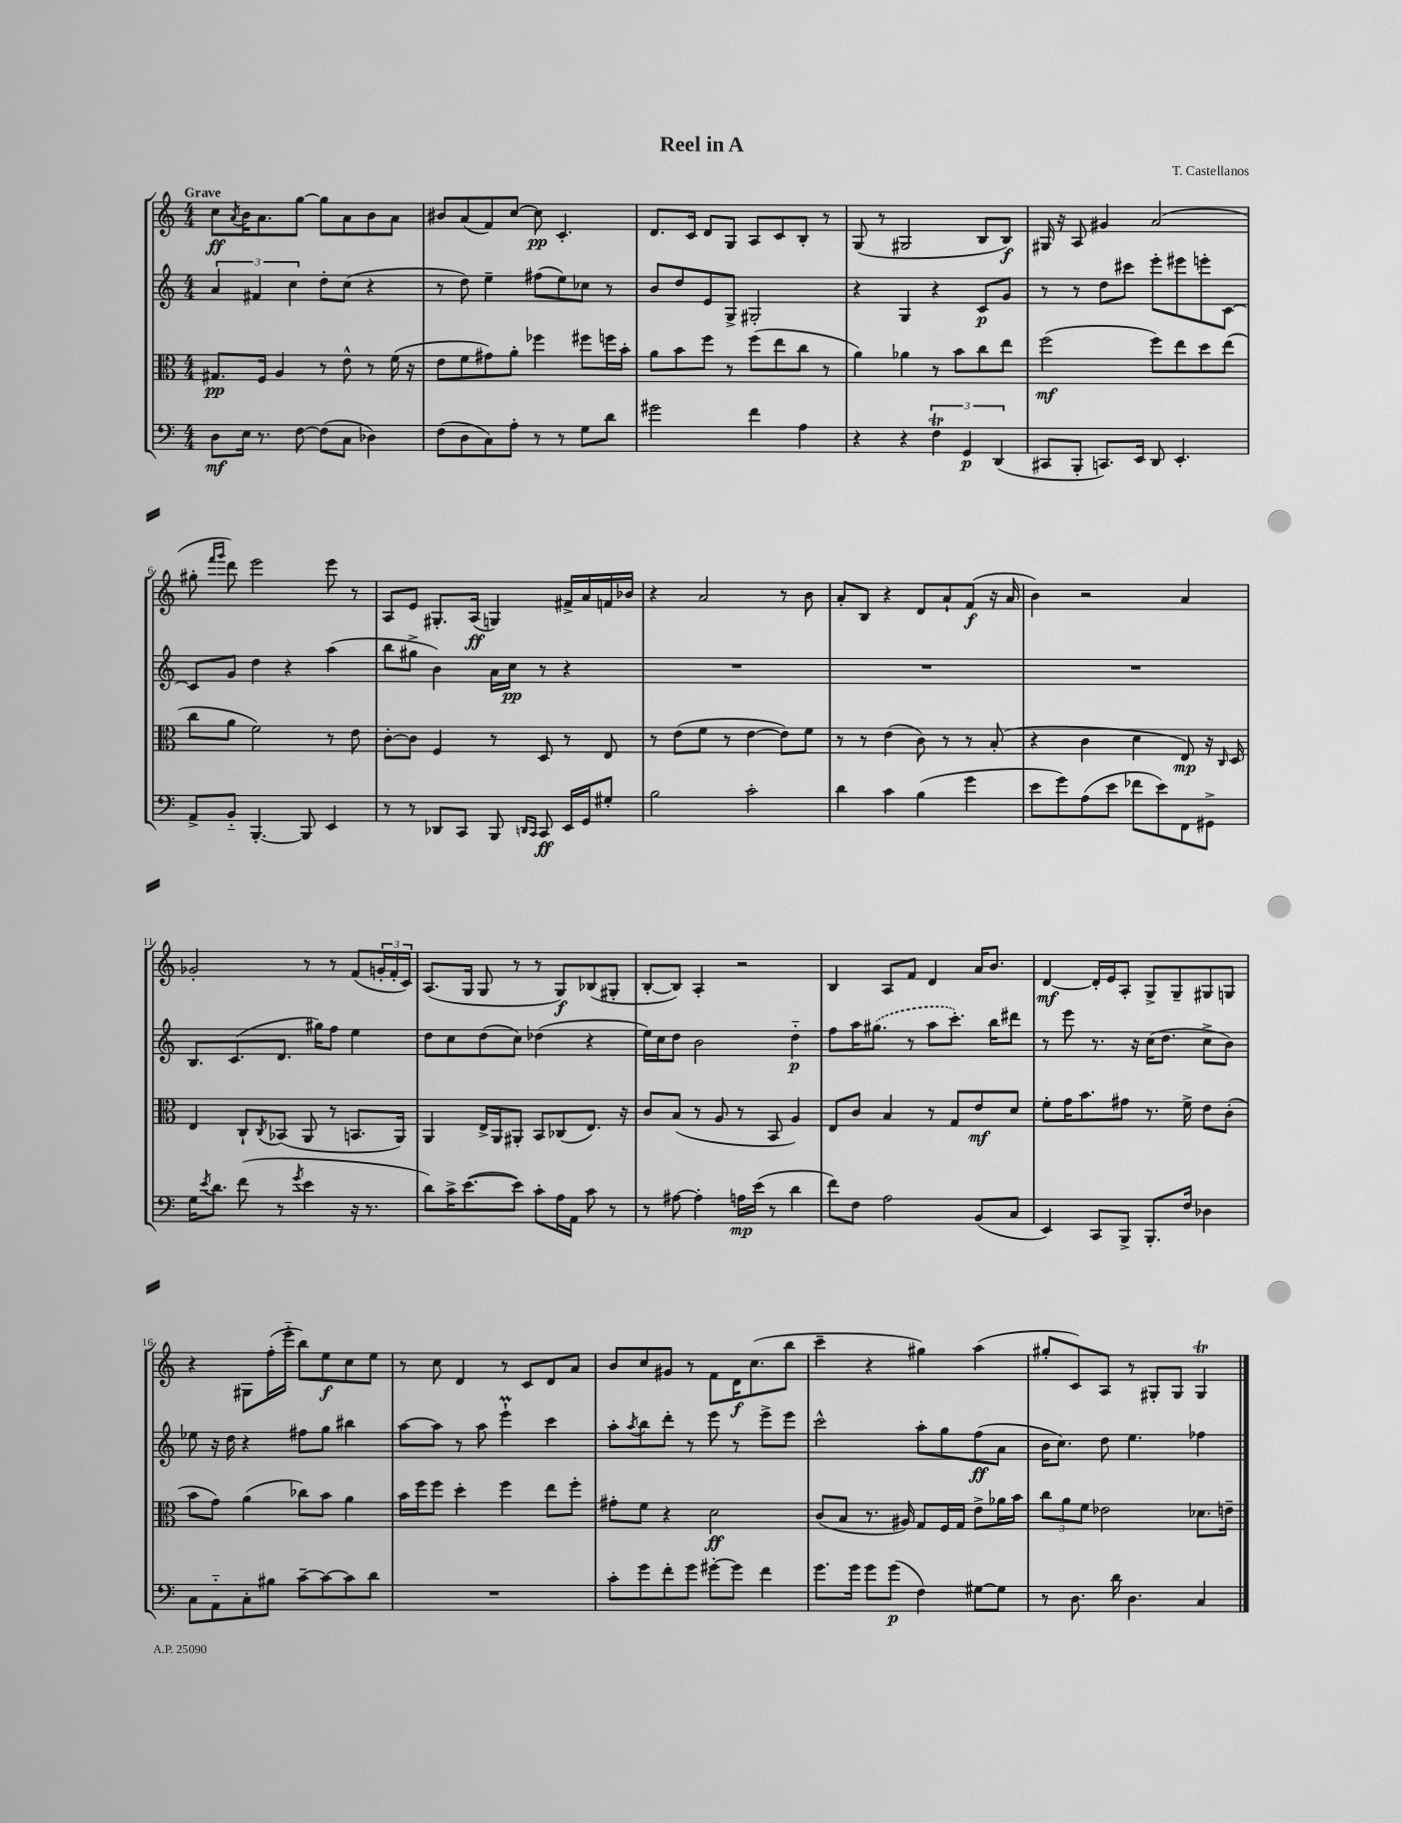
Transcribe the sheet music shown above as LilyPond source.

\header { title = "Reel in A" composer = "T. Castellanos" }
<<
\new StaffGroup <<
\new Staff = "s0" {
    \clef treble \key c \major \numericTimeSignature \time 4/4 \tempo "Grave"
    c''8\ff \acciaccatura { a'8 } b'16 a'8. g''8~ g''8 a'8 b'8 a'8 |
    bis'8 a'8( f'8) c''8~ c''8\pp c'4.-. |
    d'8. c'16 d'8 g8 a8 c'8 b8-. r8 |
    g8( r8 gis2 b8 b8\f) |
    gis16 r16 a8 gis'4 a'2( |
    gis''8-. \grace { f'''16 g'''16 } d'''8) e'''2 e'''8 r8 |
    a8 e'8 gis8.-. a16\ff( g4) fis'16-> a'16 f'16 bes'16 |
    r4 a'2 r8 b'8 |
    a'8-. b8 r4 d'8 a'8-! f'8\f( r16 a'16 |
    b'4) r2 a'4 |
    ges'2-. r8 r8 f'8( \tuplet 3/2 { g'16-. f'16-. c'16) } |
    a8.( g16 g8 r8 r8 g8\f) bes8( gis8-. |
    b8~-. b8) a4-. r2 |
    b4 a8 f'8 d'4 a'16 b'8. |
    d'4~\mf d'16-. e'16 a8-. g8-> g8-- gis8 g8 |
    r4 gis8 f''16-.( e'''16-_ b''8) e''8\f c''8 e''8 |
    r8 c''8 d'4 r8 c'8 d'8 a'8 |
    b'8 c''8 gis'8 r8 f'8 d'16\f c''8.( b''8 |
    c'''4-- r4 gis''4) a''4( |
    gis''8-. c'8) a8 r8 gis8-. gis8 gis4\trill \bar "|." |
}
\new Staff = "s1" {
    \clef treble \key c \major \numericTimeSignature \time 4/4
    \tuplet 3/2 { a'4 fis'4 c''4 } d''8-. c''8( r4 |
    r8 d''8) e''4-- fis''8( e''8) ces''8 r8 |
    b'8 d''8 e'8 g8-> gis2-. |
    r4 g4 r4 c'8\p g'8 |
    r8 r8 d''8 cis'''8 e'''8-. eis'''8 e'''8-. c'8~ |
    c'8 g'8 d''4 r4 a''4( |
    b''8 gis''8-> b'4) a'16 c''16\pp r8 r4 |
    R1 |
    R1 |
    R1 |
    b8. c'8.( d'8. gis''16) f''8 e''4 |
    d''8 c''8 d''8( c''8) des''4( r4 |
    e''16) c''16 d''8 b'2 d''4-_\p |
    f''8 a''16 \once \slurDashed gis''8.( r8 a''8 c'''8.-.) b''16 dis'''8 |
    r8 e'''8 r8. r16 c''16( d''8. c''8-> b'8) |
    ees''8 r16 d''16 r4 fis''8 g''8 bis''4 |
    a''8~ a''8 r8 a''8 e'''4-!\prall c'''4 |
    a''8-. \acciaccatura { a''8 } b''8 d'''8-. r8 e'''8 r8 e'''8-> e'''8 |
    c'''2-^ a''8-. g''8 f''8\ff( a'8 |
    b'16 c''8.) d''8 e''4. fes''4 \bar "|." |
}
\new Staff = "s2" {
    \clef alto \key c \major \numericTimeSignature \time 4/4
    gis8.\pp f16 a4 r8 e'8-^ r8 f'16( r16 |
    e'8 f'8 gis'8) a'8-. fes''4 fis''8 f''16 b'16-. |
    a'8 b'8 f''8 r8 f''8( e''8 c''8 r8 |
    a'4) aes'4 r8 b'8 c''8 e''8 |
    f''2\mf( f''8) e''8 d''8 e''8( |
    c''8 a'8 f'2) r8 e'8 |
    c'8~-. c'8 f4 r8 d8 r8 e8 |
    r8 e'8( f'8 r8 e'4~ e'8) f'8 |
    r8 r8 e'4( c'8) r8 r8 b8-.( |
    r4 c'4 d'4 e8\mp) r16 \grace { c16 } d16 |
    e4 c8-! \acciaccatura { c8 } bes,8( a,8 r8 b,8. a,16) |
    a,4 e16-> a,16 ais,8-. b,8 ces8( e8.) r16 |
    c'8 b8( r8 a8 r8 b,8 a4) |
    e8 c'8 b4 r8 g8 e'8\mf d'8 |
    f'8-. g'16 b'8. gis'8 r8. f'16-> e'8 c'8-.( |
    b'8 g'8) a'4( ces''8) b'8 a'4 |
    b'16 f''16 f''8 d''4-. f''4 e''8 f''8-. |
    gis'8-. f'8 r4 d'2\ff |
    c'8( b8 r8. ais16) g8 f16 g16 e'8-> aes'16 b'16 |
    \tuplet 3/2 { c''8 a'8 f'8 } ees'2 des'8. e'16-- \bar "|." |
}
\new Staff = "s3" {
    \clef bass \key c \major \numericTimeSignature \time 4/4
    d8\mf e16 r8. f8~ f8( c8 des4) |
    f8( d8 c8) a8-. r8 r8 g8 d'8 |
    gis'2 f'4 a4 |
    r4 r4 \tuplet 3/2 { f4\trill g,4\p d,4( } |
    cis,8 b,,8-. c,8.) e,16 d,8 e,4.-. |
    a,8-> b,8-_ b,,4.~-. b,,8 e,4 |
    r8 r8 des,8 c,8 b,,8 \grace { d,16 c,16 } c,8\ff e,16 g,16 gis8-. |
    b2 c'2-. |
    d'4 c'4 b4( g'4 |
    e'8 g'8) a8( e'8 fes'8 e'8) f,8 gis,8-> |
    g16 \acciaccatura { e'8 } d'8. f'8( r8 \acciaccatura { g'8 } e'4 r16 r8. |
    d'8) c'16-> e'8.~( e'8) c'8-. a16 a,16 c'8 r8 |
    r8 ais8~ ais4-. a16\mp e'16( r8 d'4 |
    f'8) f8 a2 b,8( c8 |
    e,4) c,8 b,,8-> b,,8.-. f16 des4 |
    c8 a,8-_ c8-. bis8 c'8~-- c'8~ c'8 d'8 |
    R1 |
    c'8-. g'8 f'8-. g'8 gis'8~-. gis'8 f'4 |
    g'8. g'16 g'8 g'8\p( f4) gis8~ gis8 |
    r8 d8. d'16 d4. c4 \bar "|." |
}
>>
>>
